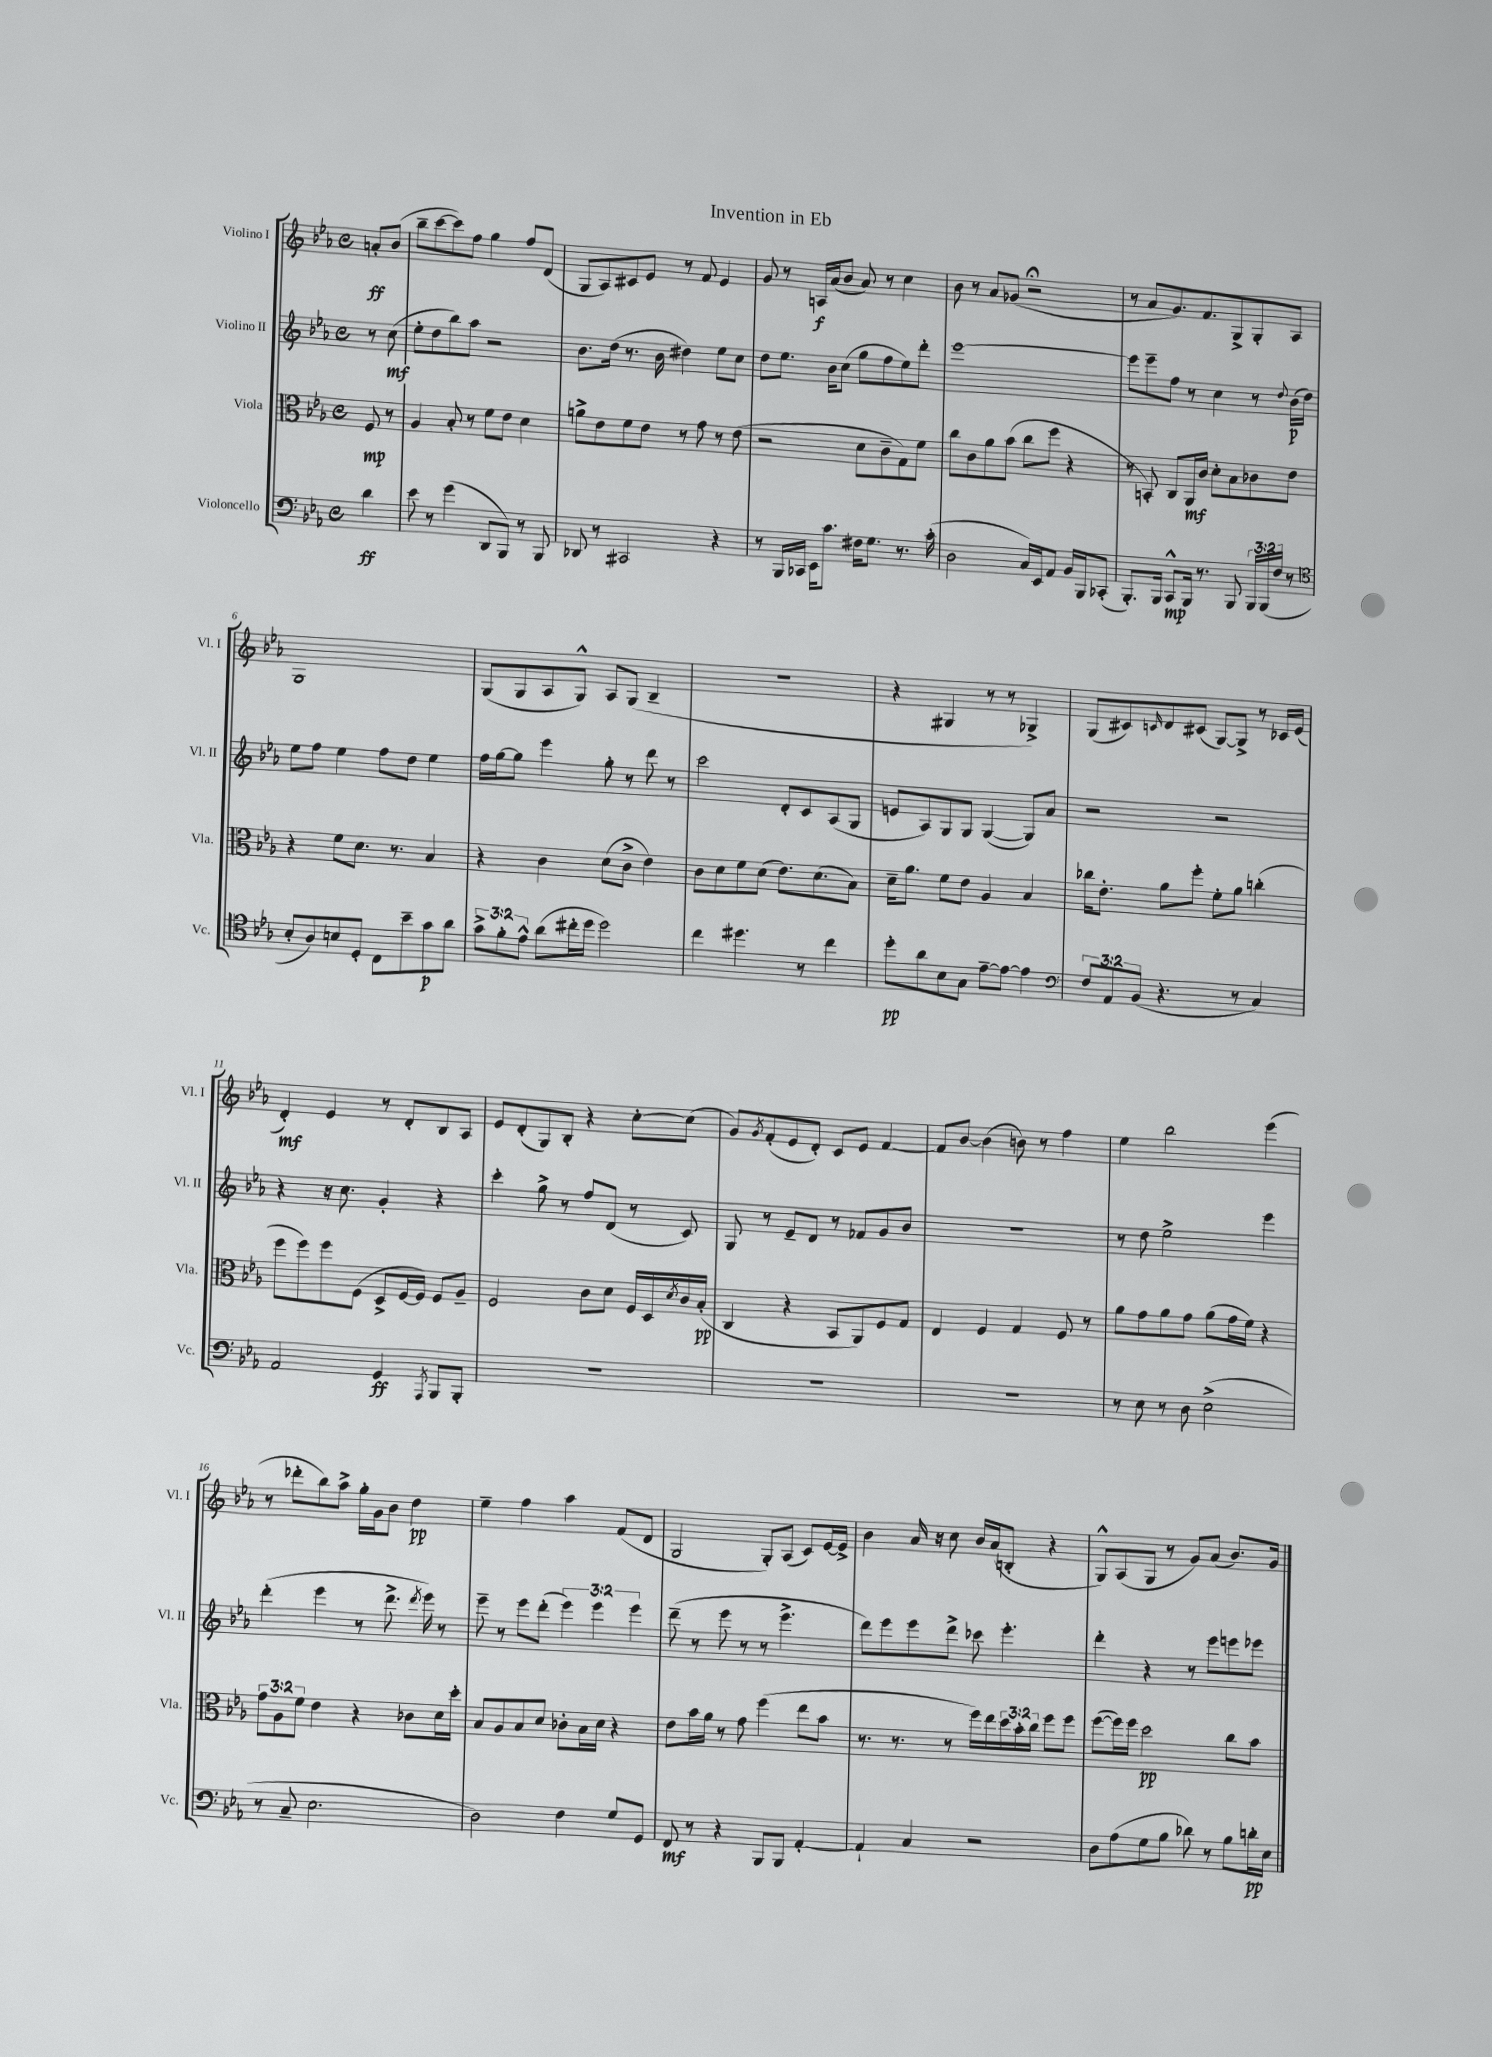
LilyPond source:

\header { title = "Invention in Eb" }
<<
\new StaffGroup <<
\new Staff = "s0" \with { instrumentName = "Violino I" shortInstrumentName = "Vl. I" } {
    \clef treble \key ees \major \defaultTimeSignature \time 4/4 \partial 4
    a'8-.\ff bes'8( |
    bes''8-- c'''8~ c'''8) f''8 g''4 f''8 d'8( |
    g8 aes8) cis'8 ees'8 r8 f'8 ees'4 |
    g'8 r8 a16\f aes'16( bes'8 aes'8) r8 c''4 |
    bes'8 r8 aes'8 ges'8( r2\fermata |
    r8 aes'8 g'8.) f'8. g8-> g8-. aes8 |
    g1 |
    g8( g8 aes8 g8-^) aes8 g8( bes4-- |
    R1 |
    r4 gis4 r8 r8 ges4->) |
    g8( cis'8) \grace { c'16 } d'8 cis'8( g8~) g8-> r8 ces'16 ees'16( |
    d'4-.\mf) ees'4 r8 d'8-. bes8 aes8 |
    ees'8 d'8-.( g8) bes8-. r4 c''8~-. c''8( |
    g'8) \acciaccatura { g'8 } f'8-.( ees'8 d'8-.) c'8 ees'8 f'4~ |
    f'8 bes'8~ bes'4( b'8) r8 f''4 |
    ees''4 bes''2 ees'''4( |
    r8 des'''8-. bes''8) aes''8-> g''16-. g'16 bes'8 d''4\pp |
    ees''4-- f''4 aes''4 f'8( d'8 |
    g2 g8-.) aes8( c'8) ees'16~ ees'16-> |
    bes'4 aes'16 r16 c''8 bes'16 aes'16( b8-. r4 |
    g8-^) aes8( g8 r8 g'8) aes'8( bes'8.) g'16 \bar "|." |
}
\new Staff = "s1" \with { instrumentName = "Violino II" shortInstrumentName = "Vl. II" } {
    \clef treble \key ees \major \defaultTimeSignature \time 4/4 \override Staff.TupletNumber.text = #tuplet-number::calc-fraction-text \partial 4
    r8 c''8\mf( |
    ees''8-. d''8 bes''8) aes''8 r2 |
    bes'8. d''16( r8. bes'16 dis''4) ees''8 c''8 |
    d''8 ees''8. bes'16 c''8( g''8 f''8 ees''8) d'''8-. |
    ees'''1~ |
    ees'''8 ees'''8-- f''8 r8 c''4 r8 \appoggiatura { d''8 } bes'16\p( d''16) |
    ees''8 f''8 ees''4 f''8 d''8 ees''4 |
    f''16 g''16~ g''8 ees'''4 g''8-. r8 d'''8 r8 |
    c'''2 d'8-. c'8 aes8( g8 |
    e'8 aes8) g8 g8 g4~( g8) aes'8 |
    r2 r2 |
    r4 r16 c''8. g'4-. r4 |
    c'''4-. g''8-> r8 f''8 d'8( r8 c'8) |
    g8 r8 ees'8-- d'8 r8 fes'8 g'8 bes'8 |
    R1 |
    r8 d''8 ees''2-> ees'''4 |
    d'''4-.( ees'''4 r8 d'''8.-> \acciaccatura { d'''8 } ees'''16) r8 |
    ees'''8-- r8 ees'''8 d'''8-.( \tuplet 3/2 { ees'''4) ees'''4 ees'''4 } |
    d'''8--( r8 ees'''8 r8 r8 ees'''4.-> |
    d'''8) ees'''8 ees'''8 d'''8-> ces'''8 ees'''4.-. |
    d'''4-. r4 r8 ees'''8 e'''8 ees'''8 \bar "|." |
}
\new Staff = "s2" \with { instrumentName = "Viola" shortInstrumentName = "Vla." } {
    \clef alto \key ees \major \defaultTimeSignature \time 4/4 \override Staff.TupletNumber.text = #tuplet-number::calc-fraction-text \partial 4
    f8\mp r8 |
    aes4 bes8-. r8 f'8 ees'8 d'4 |
    a'8-> ees'8 f'8 ees'8 r8 g'8 r8 ees'8( |
    r2 d'8 c'8-- g8) f'8 |
    c''8 c'8 aes'8 bes'8( c''8 f''8 r4 |
    r8 b,8-.) c8 aes,16\mf c'16 d'8-. bes8 ces'8 ees'8 |
    r4 f'8 d'8. r8. bes4 |
    r4 c'4 d'8( c'8-> ees'4) |
    c'8 d'8 f'8 d'8( ees'8.) d'8.( bes8) |
    d'16-- aes'8. f'8 ees'8 aes4 bes4 |
    ces''16 ees'8.-. aes'8 f''8-. f'8-. aes'8 c''4-.( |
    f''8 f''8) f''8 f8( d8-> f16~ f16) f8 aes8-- |
    f2 c'8 d'8 f16 d16 \acciaccatura { d'8 } c'16 bes16-.\pp( |
    c4 r4 bes,8 aes,8) f8 g8 |
    ees4 f4 g4 f8 r8 |
    aes'8 g'8 aes'8 g'8 aes'8( g'16 f'16) r4 |
    \tuplet 3/2 { g'8 aes8 f'8 } ees'4 r4 ces'8 d'16 d''16-. |
    bes8 aes8 bes8 d'8 ces'8-. bes16 d'16 r4 |
    ees'8 bes'16 aes'16 r8 g'8 f''4( ees''8 bes'8 |
    r8. r8. r8 f''16) ees''16 \tuplet 3/2 { d''16 bes'16-. c''16 } f''8 f''8 |
    f''8~( f''16) f''16 d''2\pp c''8 bes'8 \bar "|." |
}
\new Staff = "s3" \with { instrumentName = "Violoncello" shortInstrumentName = "Vc." } {
    \clef bass \key ees \major \defaultTimeSignature \time 4/4 \override Staff.TupletNumber.text = #tuplet-number::calc-fraction-text \partial 4
    d'4\ff |
    ees'8 r8 g'4( d,8 bes,,8) r8 bes,,8 |
    des,8 r8 cis,2 r4 |
    r8 bes,,16 ces,16 ees,16 c'8. fis16 g8. r8. c'16-.( |
    d2 c16) ees,16 aes,8 bes,16 bes,,16 ces,8-.( |
    bes,,8.-.) bes,,16 c,8-^\mp bes,,16 r8. bes,,8 \tuplet 3/2 { bes,,16 bes,,16( f16 } r8 |
    \clef tenor bes8-. aes8) b8 d8-. c8 bes'8-- g'8\p aes'8 |
    \tuplet 3/2 { g'8-> f'8-. ees'8-^ } aes'8( cis''16-. d''16 d''2) |
    c''4 dis''4. r8 c''4 |
    d''8-.\pp aes'8 bes8 g8 ees'8~-- ees'8~ ees'4 |
    \clef bass \tuplet 3/2 { f8 aes,8 bes,8( } r4. r8 c4) |
    aes,2 g,4\ff \acciaccatura { aes,,8 } bes,,8 bes,,8-. |
    R1 |
    R1 |
    R1 |
    r8 ees8 r8 d8 ees2->( |
    r8 c8-- ees2. |
    d2) f4 g8 g,8 |
    f,8\mf r8 r4 bes,,8 bes,,8 aes,4~-. |
    aes,4-! c4 r2 |
    d8 aes8( g8 bes8 des'8) r8 bes8 d'16-.\pp ees16 \bar "|." |
}
>>
>>
